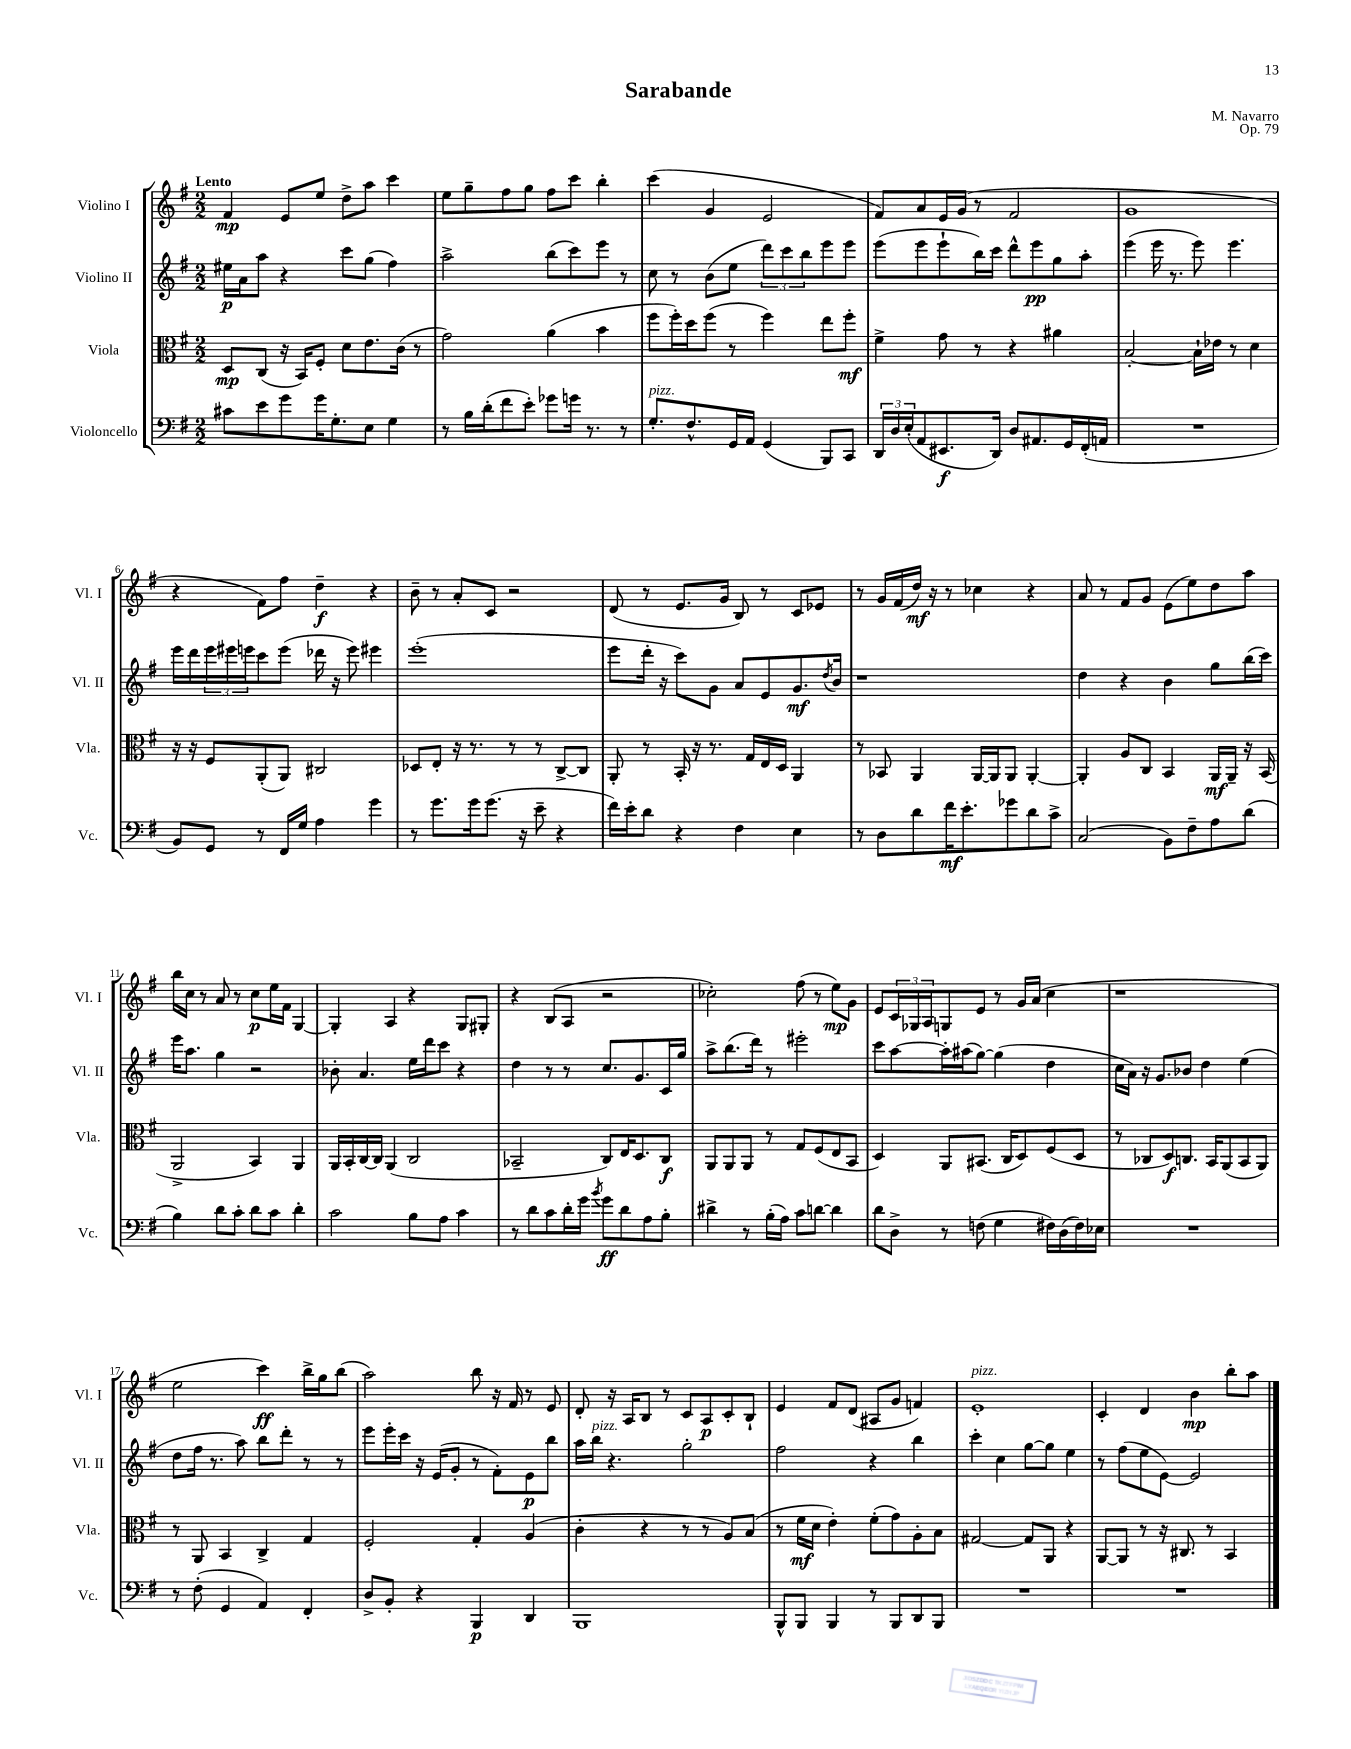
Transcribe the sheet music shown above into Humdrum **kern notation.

**kern	**kern	**kern	**kern
*staff4	*staff3	*staff2	*staff1
*clefF4	*clefC3	*clefG2	*clefG2
*k[f#]	*k[f#]	*k[f#]	*k[f#]
*M2/2	*M2/2	*M2/2	*M2/2
8c#	8D	16ee#	4f#
.	.	16a	.
8e	(8C	8aa	.
8g	16r	4r	8e
.	16BB)	.	.
16g	8F#'	.	8ee
8.G'	.	.	.
.	8d	8ccc	8dd^
8E	8.e	(8gg	8aa
4G	.	4ff#)	4ccc
.	(16c	.	.
.	8r	.	.
=	=	=	=
8r	2g)	2aa^	8ee
16B	.	.	8gg~
(16d'	.	.	.
8f#	.	.	8ff#
8e')	.	.	8gg
8g-	(4a	(8bb	8ff#
16g	.	8ccc)	8ccc
8.r	.	.	.
.	4b	8eee	4bb'
8r	.	8r	.
=	=	=	=
8.G'	8ff#	8cc	(4ccc
.	16ff#')	8r	.
8.F#^^	16dd	.	.
.	(8ff#	(8b	4g
16GG	8r	8ee	.
16AA	.	.	.
(4GG	4ff#)	12ddd)	2e
.	.	12ccc	.
.	.	12bb	.
8BBB)	8ee	8eee	.
8CC	8ff#'	8eee	.
=	=	=	=
24DD	4f#^	(8eee	8f#)
24D	.	.	.
(24E'	.	.	.
8AA	.	8eee	8a
8.EE#	8g	8eee`	16e
.	.	.	(16g
.	8r	16bb)	8r
16DD)	.	16ccc	.
8D	4r	8ddd^^	2f#
8.AA#	.	8eee	.
.	4a#	8gg	.
16GG	.	.	.
(16FF#'	.	8aa'	.
16AA	.	.	.
=	=	=	=
1r	[2B'	(4eee	1g
.	.	16eee	.
.	.	8.r	.
.	16B`]	8eee)	.
.	16e-	.	.
.	8r	4.eee	.
.	4d	.	.
=	=	=	=
8BB)	16r	16eee	4r
.	16r	16ddd	.
8GG	8F#	24eee	.
.	.	24eee#	.
.	.	24eee	.
8r	(8AA'	8ccc	8f#)
16FF#	8AA)	(8eee	8ff#
16G	.	.	.
4A	2C#	16ddd-	4dd~
.	.	16r	.
.	.	8eee)	.
4g	.	4eee#	4r
=	=	=	=
8r	8D-	(1eee'	8b~
8.g	8E'	.	8r
.	16r	.	8a'
16g	8.r	.	.
(8.g	.	.	8c
.	8r	.	2r
16r	.	.	.
8e~	8r	.	.
4r	[8C^	.	.
.	8C]	.	.
=	=	=	=
16f#)	8AA'	8eee	(8d
16e'	.	.	.
8d	8r	16ddd'	8r
.	.	16r	.
4r	16BB'	8ccc)	8.e
.	16r	.	.
.	8.r	8g	.
.	.	.	16g
4F#	.	8a	8B)
.	16G	.	.
.	16E	8e	8r
.	16D	.	.
4E	4AA	8.g	8c
.	.	.	8e-
.	.	8qdd	.
.	.	16b	.
=	=	=	=
8r	8r	1r	8r
8D	8BB-	.	16g
.	.	.	(16f#
8d	4AA	.	16dd)
.	.	.	16r
16f#	.	.	8r
8.e'	.	.	.
.	[16AA	.	4cc-
.	16AA]	.	.
8g-	8AA	.	.
8d	[4AA'	.	4r
8c^	.	.	.
=	=	=	=
(2C	4AA']	4dd	8a
.	.	.	8r
.	8A	4r	8f#
.	8C	.	8g
8BB)	4BB	4b	(8e
8F#~	.	.	8ee)
8A	16AA	8gg	8dd
.	16AA~	.	.
(8d	16r	(16bb	8aa
.	(16BB	16ccc)	.
=	=	=	=
4B)	2AA^	16eee	16bb
.	.	8.aa	16cc
.	.	.	8r
8d	.	4gg	8a
8c'	.	.	8r
8d	4BB)	2r	8cc
8c	.	.	16ee
.	.	.	16f#
4d'	4AA	.	[4G
=	=	=	=
2c	16AA	8b-'	4G']
.	16BB'	.	.
.	[16C	4.a	.
.	16C]	.	.
.	(4AA	.	4A
8B	2C	16ee	4r
.	.	16ddd	.
8A	.	8ccc	.
4c	.	4r	8G
.	.	.	8G#'
=	=	=	=
8r	2BB-~	4dd	4r
8d	.	.	.
8c	.	8r	(8B
16d'	.	8r	8A
16g	.	.	.
8qb	.	.	.
8g	8C)	8.cc	2r
8d	16E	.	.
.	8.D	8.g	.
8A	.	.	.
8B'	8C	16c	.
.	.	16gg	.
=	=	=	=
4d#^	8AA	8aa^	2cc-')
.	8AA	(8.bb	.
8r	8AA	.	.
.	.	16ddd)	.
(16B'	8r	8r	.
16A)	.	.	.
8c	8G	2eee#'	(8ff#
[8d	(8F#	.	8r
4d]	8E	.	8ee)
.	8BB	.	8g
=	=	=	=
8d	4D)	8ccc	8e
8D^	.	[8aa	24c
.	.	.	24G-
.	.	.	24A
8r	8AA	16aa']	8G
.	.	(16aa#	.
(8F	(8.BB#	[8gg)	8e
4G	.	(4gg]	8r
.	16C	.	.
.	8D)	.	16g
.	.	.	(16a
16F#)	(8F#	4dd	4cc
(16D	.	.	.
16F#)	8D	.	.
16E-	.	.	.
=	=	=	=
1r	8r	16cc	1r
.	.	16a)	.
.	8C-	16r	.
.	.	8.g	.
.	8D)	.	.
.	8.C	8b-	.
.	.	4dd	.
.	16BB	.	.
.	(8AA	.	.
.	8BB	(4ee	.
.	8AA)	.	.
=	=	=	=
8r	8r	8dd	2ee
(8F#'	8AA	16ff#	.
.	.	8.r	.
4GG	4BB	.	.
.	.	8aa)	.
4AA)	4C^	8bb	4ccc)
.	.	8ddd'	.
4FF#'	4G	8r	16bb^
.	.	.	16gg
.	.	8r	(8bb
=	=	=	=
8D^	2F#'	8eee	2aa)
8BB'	.	16eee'	.
.	.	16ccc	.
4r	.	16r	.
.	.	(16e	.
.	.	8g'	.
4BBB	4G'	8r	8bb
.	.	8f#')	16r
.	.	.	16f#
4DD	(4A	8e	8r
.	.	8bb	8e
=	=	=	=
1BBB	4c'	16aa	8d'
.	.	16bb	.
.	.	4.r	16r
.	.	.	16A
.	4r	.	8B
.	.	.	8r
.	8r	2gg'	8c
.	8r	.	8A
.	8A)	.	8c'
.	(8B	.	8B`
=	=	=	=
8BBB^^	8r	2ff#	4e
8BBB	16f#	.	.
.	16d	.	.
4BBB	4e')	.	8f#
.	.	.	(8d
8r	(8f#'	4r	8A#
8BBB	8g)	.	8g
8DD	8A'	4bb	4f)
8BBB	8B	.	.
=	=	=	=
1r	[2G#	4ccc'	1e'
.	.	4cc	.
.	8G#]	[8gg	.
.	8AA	8gg]	.
.	4r	4ee	.
=	=	=	=
1r	[8AA	8r	4c'
.	8AA]	(8ff#	.
.	8r	8ee	4d
.	16r	[8e)	.
.	8.C#	.	.
.	.	2e]	4b
.	8r	.	.
.	4BB	.	8bb'
.	.	.	8aa
==	==	==	==
*-	*-	*-	*-
